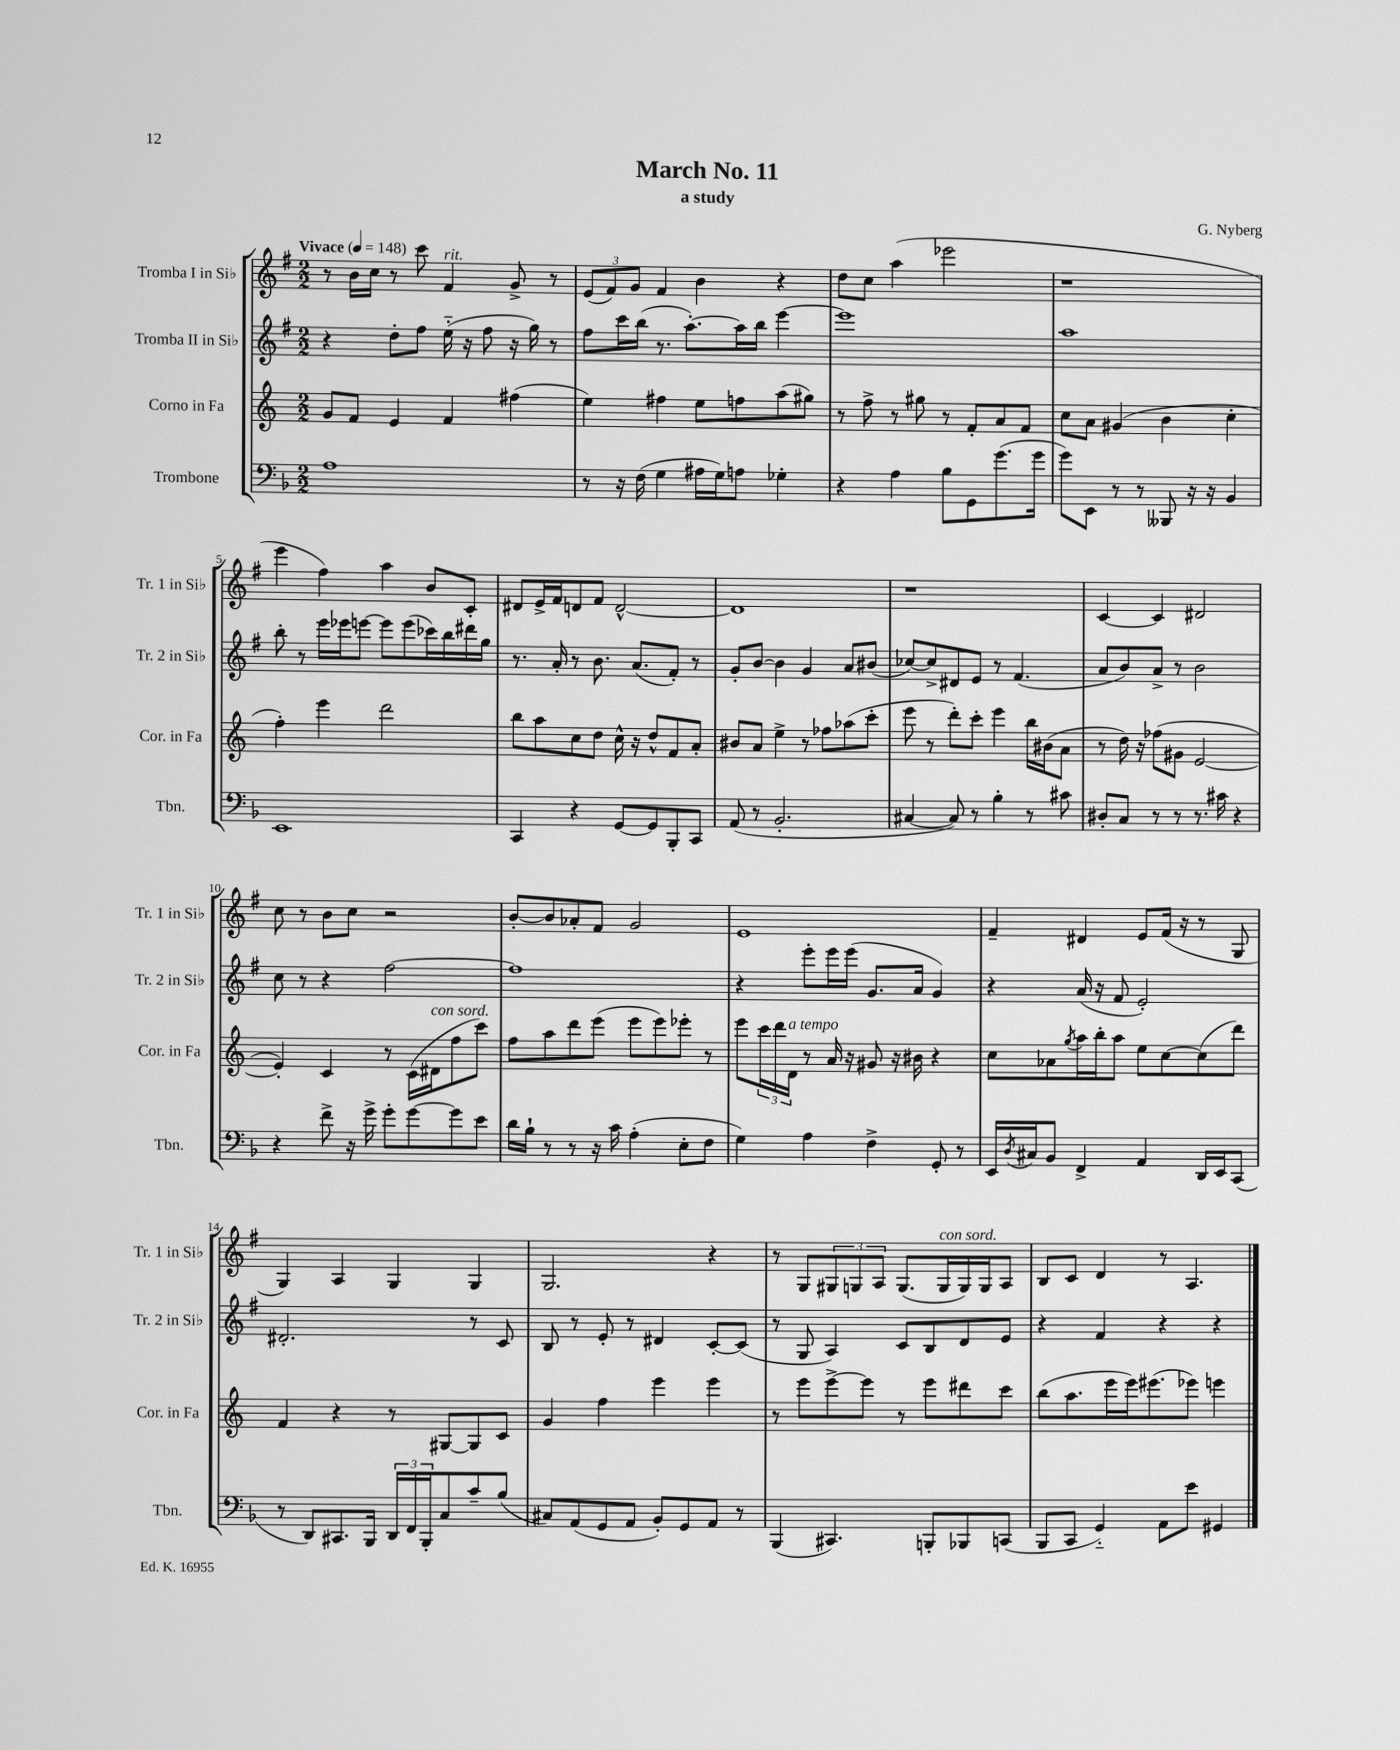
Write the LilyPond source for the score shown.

\header { title = "March No. 11" composer = "G. Nyberg" subtitle = "a study" }
<<
\new StaffGroup <<
\new Staff = "s0" \with { instrumentName = "Tromba I in Sib" shortInstrumentName = "Tr. 1 in Sib" } {
    \clef treble \key g \major \numericTimeSignature \time 2/2 \tempo "Vivace" 4 = 148
    r8 b'16 c''16 r8 c'''8 fis'4^\markup { \italic "rit." } g'8-> r8 |
    \tuplet 3/2 { e'8( fis'8) g'8 } fis'4 b'4 r4 |
    d''8 c''8 a''4( ees'''2 |
    r1 |
    e'''4 fis''4) a''4 b'8 c'8-. |
    dis'8 e'16-> fis'16 d'8 fis'8 d'2~-^ |
    d'1 |
    r1 |
    c'4~ c'4 dis'2 |
    c''8 r8 b'8 c''8 r2 |
    b'8~-. b'8 aes'8-. fis'8 g'2 |
    e'1 |
    fis'4-- dis'4 e'8 fis'16( r16 r8 g8 |
    g4) a4 g4 g4 |
    g2. r4 |
    r8 g8 \tuplet 3/2 { gis8 g8 a8 } g8.( g16^\markup { \italic "con sord." } g16) g16 a8 |
    b8 c'8 d'4 r8 a4. \bar "|." |
}
\new Staff = "s1" \with { instrumentName = "Tromba II in Sib" shortInstrumentName = "Tr. 2 in Sib" } {
    \clef treble \key g \major \numericTimeSignature \time 2/2
    r4 d''8-. fis''8 e''16-_( r16 fis''8 r16 g''16) r8 |
    fis''8 c'''16 b''16( r8. a''8.~-.) a''16 b''16 e'''4~ |
    e'''1 |
    a''1 |
    b''8-. r8 e'''16 ees'''16 e'''8~ e'''8 e'''8( ces'''16) b''16 dis'''16 g''16 |
    r8. a'16-. r8 b'8. a'8.( fis'8-.) r8 |
    g'8-. b'8~ b'4 g'4 a'8 bis'8( |
    ces''8~) ces''8-> dis'8 e'8 r8 fis'4.( |
    a'8 b'8) a'8-> r8 b'2 |
    c''8 r8 r4 fis''2~ |
    fis''1 |
    r4 e'''8-. e'''16 e'''16( g'8. a'16 g'4) |
    r4 a'16( r16 fis'8 e'2-.) |
    dis'2.-. r8 c'8 |
    b8 r8 e'8-. r8 dis'4 c'8~-. c'8( |
    r8 g8 a4) c'8 b8 d'8 e'8 |
    r4 fis'4 r4 r4 \bar "|." |
}
\new Staff = "s2" \with { instrumentName = "Corno in Fa" shortInstrumentName = "Cor. in Fa" } {
    \clef treble \key c \major \numericTimeSignature \time 2/2
    g'8 f'8 e'4 f'4 fis''4( |
    e''4) fis''4 e''8 f''8 a''8( gis''8) |
    r8 f''8-> r8 gis''8 r8 f'8-. a'8 f'8 |
    c''8 a'8 gis'4( b'4 c''4-. |
    f''4-.) e'''4 d'''2 |
    b''8 a''8 c''8 d''8 c''16-^ r16 d''8-^ f'8 a'8-. |
    bis'8 a'8 e''4-> r8 fes''8 aes''8( c'''8-. |
    e'''8 r8 d'''8-.) c'''8-. e'''4 b''16 bis'16( a'8 |
    r8 d''16) r16 fes''8( gis'8 e'2~ |
    e'4-.) c'4 r8 c'16( dis'16^\markup { \italic "con sord." } f''8 c'''8) |
    f''8 a''8 d'''8 e'''8( e'''8 e'''8) ees'''8-. r8 |
    e'''8 \tuplet 3/2 { c'''16 d'''16 d'16^\markup { \italic "a tempo" } } r8 a'16 r16 gis'8 r16 bis'16 r4 |
    c''8 aes'8 \acciaccatura { g''8 } a''16 b''16-. a''8 e''8 c''8~ c''8( d'''8) |
    f'4 r4 r8 gis8~ gis8 c'8 |
    g'4 f''4 e'''4 e'''4 |
    r8 e'''8 e'''8~-> e'''8 r8 e'''8 dis'''8 c'''8 |
    b''8( a''8. e'''16 e'''16) eis'''8.( ees'''8) e'''4 \bar "|." |
}
\new Staff = "s3" \with { instrumentName = "Trombone" shortInstrumentName = "Tbn." } {
    \clef bass \key f \major \numericTimeSignature \time 2/2
    a1 |
    r8 r16 f16( g4 ais16 g16) a8 ges4-. |
    r4 a4 bes8 g,8 g'8.( g'16 |
    g'8) e,8 r8 r8 beses,,8 r16 r16 bes,4 |
    e,1 |
    c,4 r4 g,8~ g,8 bes,,8-. c,8 |
    a,8( r8 bes,2.-. |
    cis4~ cis8) r8 bes4-. r8 cis'8 |
    dis8-. c8 r8 r8 r8. cis'16 r4 |
    r4 f'8-> r16 g'16-> g'8-. g'8~ g'8 e'8 |
    d'16 bes16-! r8 r8 r16 c'16 a4-.( e8-. f8 |
    g4) a4 f4-> g,8-. r8 |
    e,16 \acciaccatura { d8 } cis16 bes,8 f,4-> a,4 d,16 e,16 c,8( |
    r8 d,8) cis,8. bes,,16 \tuplet 3/2 { d,16 f,16 bes,,16-. } c8 c'8-- bes8( |
    cis8) a,8( g,8 a,8 bes,8-.) g,8 a,8 r8 |
    bes,,4( cis,4.) b,,8-. bes,,8 c,8( |
    bes,,8 c,8 g,4-_) a,8 e'8 gis,4 \bar "|." |
}
>>
>>
